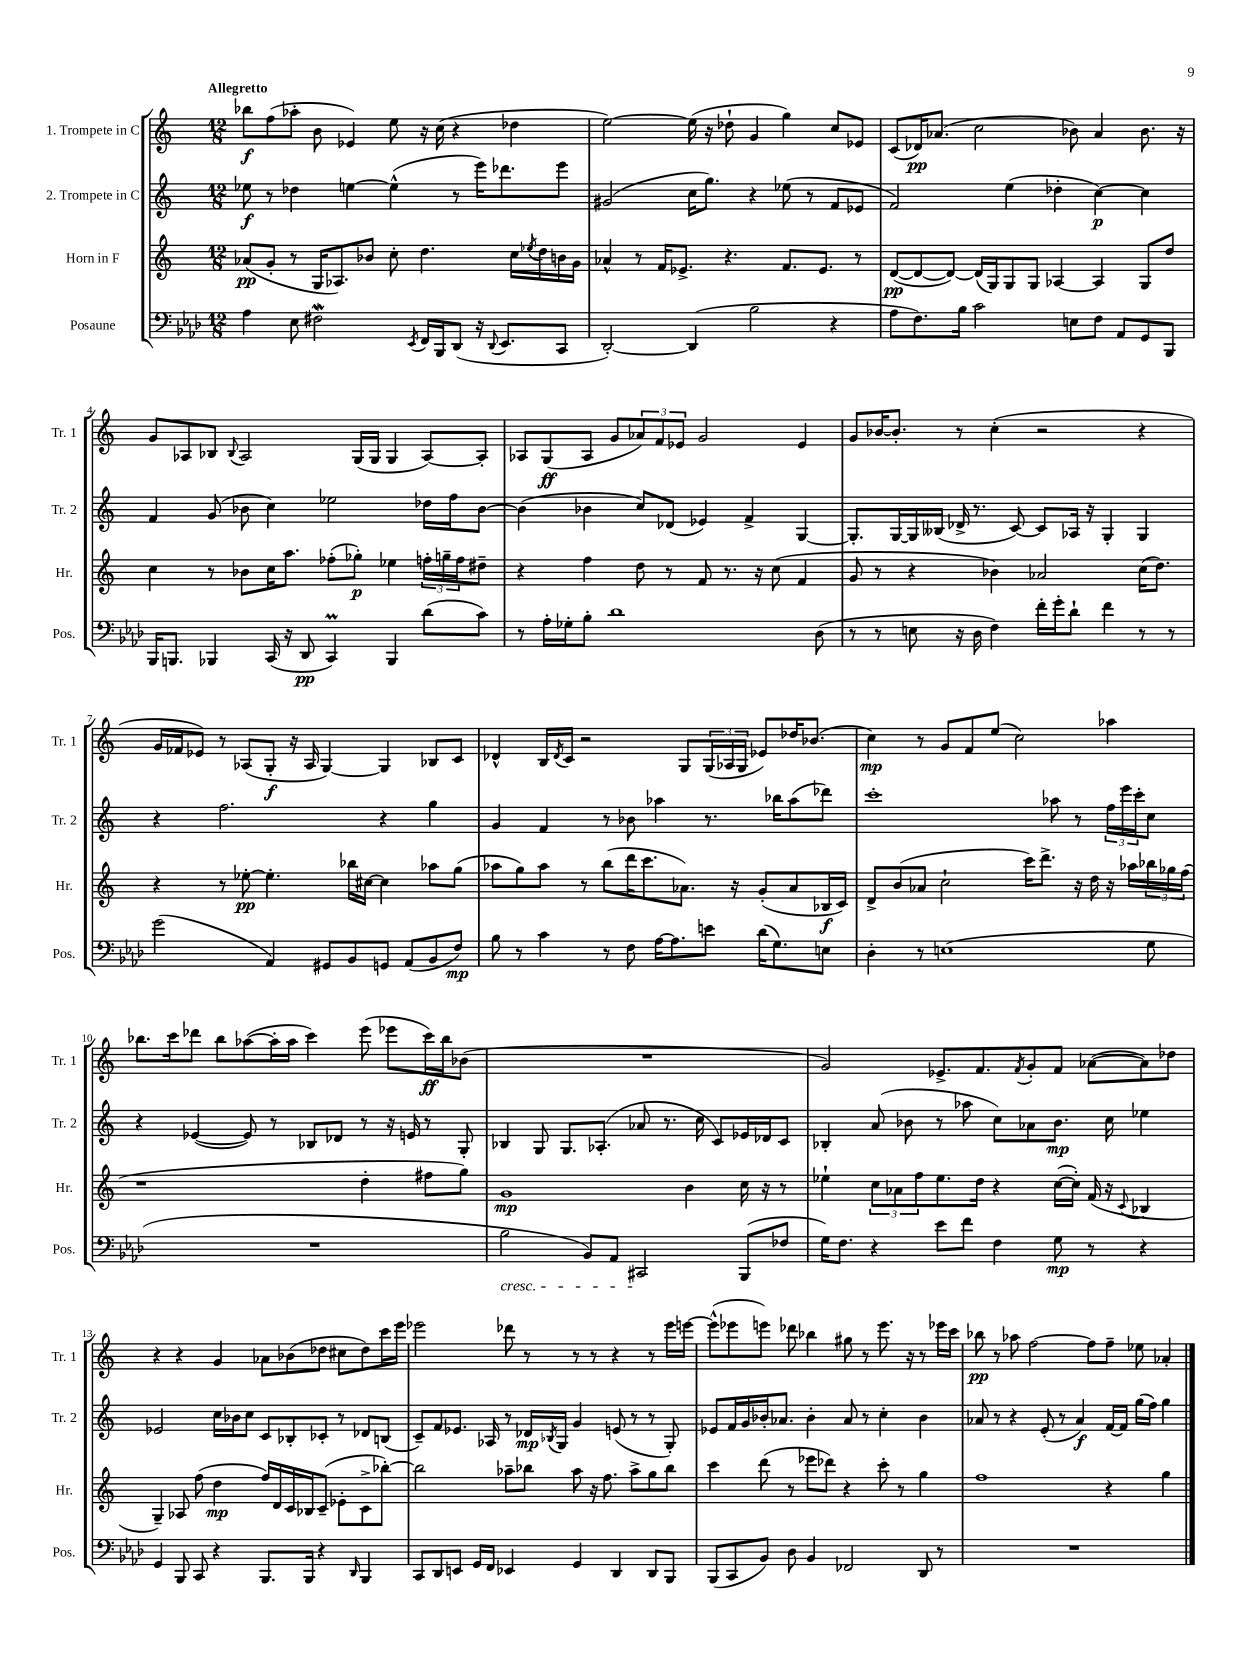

**kern	**kern	**kern	**kern
*staff4	*staff3	*staff2	*staff1
*clefF4	*clefG2	*clefG2	*clefG2
*k[b-e-a-d-]	*k[]	*k[]	*k[]
*M12/8	*M12/8	*M12/8	*M12/8
4A-	(8a-	8ee-	8bb-
.	8g'	8r	(8ff
8E-	8r	4dd-	8aa-'
2F#	16G	.	8b
.	8.A-)	.	.
.	.	[4ee	4e-)
.	8b-	.	.
.	8cc'	(4ee^^]	8ee
8qEE-	.	.	.
16FF	4.dd	.	16r
16BBB-	.	.	(16cc
(8DD-	.	8r	4r
16r	.	16eee)	.
8qqDD-	.	.	.
8.EE-	.	8.ddd-	.
.	16cc	.	4dd-
.	8qee-	.	.
.	16dd	.	.
8CC	16b	8eee	.
.	16g	.	.
=	=	=	=
[2DD-')	4a-^^	(2g#	[2ee)
.	8r	.	.
.	16f	.	.
.	8.e-^	.	.
(4DD-]	.	16cc	(16ee]
.	.	8.gg)	16r
.	4.r	.	8dd-`
2B-	.	4r	4g
.	8.f	(8ee-	4gg)
.	.	8r	.
.	8.e-	.	.
4r	.	8f	8cc
.	8r	8e-	8e-
=	=	=	=
8A-	([8d	2f)	(8c
8.F)	8d_	.	16d-)
.	.	.	(8.a-
.	8d_)	.	.
16B-	.	.	.
2c	(16d]	.	2cc
.	16G)	.	.
.	8G	(4ee	.
.	8G	.	.
.	[4A-	4dd-'	.
8E	.	.	8b-)
8F	4A-]	[4cc)	4a-
8AA-	.	.	.
8GG	8G	4cc]	8.b-
8BBB-	8dd	.	.
.	.	.	16r
=	=	=	=
16BBB-	4cc	4f	8g
8.BBB	.	.	.
.	.	.	8A-
4BBB-	8r	(8g	8B-
.	.	.	8qqB-
.	8b-	8b-	2A-
(16CC	16cc	4cc)	.
16r	8.aa	.	.
8DD-	.	.	.
4CC)	(8ff-'	2ee-	.
.	8gg-')	.	(16G
.	.	.	16G
4BBB-	4ee-	.	4G
(8d-	24ff'	16dd-	[8A-)
.	24gg~	.	.
.	.	16ff	.
.	24ff	.	.
8c)	8dd#~	[8b-	8A-']
=	=	=	=
8r	4r	(4b-]	8A-
16A-'	.	.	(8G
16G-'	.	.	.
8B-'	4ff	4b-	8A-
1d-	.	.	8g
.	8dd	8cc)	12a-)
.	.	.	12f
.	8r	(8d-	.
.	.	.	12e-
.	8f	4e-)	2g
.	8.r	.	.
.	.	4f^	.
.	16r	.	.
.	(8cc	.	.
.	4f	[4G	4e-
(8D-	.	.	.
=	=	=	=
8r	8g	8.G']	8g
8r	8r	.	[16b-
.	.	[16G	8.b-']
8E	4r	16G]	.
.	.	(16B--	.
16r	.	16d-^	8r
16D-	.	8.r	.
4F)	4b-)	.	(4cc'
.	.	[8c)	.
16f'	2a-	8c]	2r
16g'	.	.	.
8d-`	.	16A-	.
.	.	16r	.
4f	.	4G'	.
8r	(16cc	4G	4r
.	8.dd)	.	.
8r	.	.	.
=	=	=	=
(2g	4r	4r	16g
.	.	.	16f-
.	.	.	8e-)
.	8r	2.ff	8r
.	[8ee-'	.	(8A-
4AA-)	4.ee-']	.	8G'
.	.	.	16r
.	.	.	16A-
8GG#	.	.	[4G)
8BB-	16bb-	.	.
.	[16cc#	.	.
8GG	4cc#]	4r	4G]
(8AA-	.	.	.
8BB-	8aa-	4gg	8B-
8F)	(8gg	.	8c
=	=	=	=
8B-	8aa-	4g	4d-^^
8r	8gg)	.	.
4c	8aa-	4f	16B
.	.	.	8qd-
.	.	.	16c
.	8r	.	2r
8r	(8bb	8r	.
8F	16ddd	8b-	.
.	8.ccc	.	.
[16A-	.	4aa-	.
8.A-]	.	.	.
.	8.a-)	.	8G
8e	.	8.r	(24G
.	.	.	24A-
.	16r	.	.
.	.	.	24G
(16d-	(8g'	.	8e-)
8.G)	.	16bb-	.
.	8a-	(8aa-	16dd-
.	.	.	(8.b-
8E	16B-	8ddd-)	.
.	16c)	.	.
=	=	=	=
4D-'	8d^	1ccc'	4cc)
.	(8b	.	.
8r	8a-	.	8r
(1E	2cc`	.	8g
.	.	.	8f
.	.	.	(8ee
.	.	.	2cc)
.	16ccc)	.	.
.	8.ddd^	.	.
.	.	8aa-	.
.	16r	8r	.
.	16dd	.	.
.	16r	24ff	4aa-
.	.	24eee	.
.	16aa-	.	.
.	.	24ccc'	.
8G	24bb-	8cc	.
.	24gg-	.	.
.	(24ff	.	.
=	=	=	=
1.r	1r	4r	8.bb-
.	.	.	16ccc
.	.	([4e-	8ddd-
.	.	.	8bb-
.	.	8e-])	([8aa-
.	.	8r	16aa-']
.	.	.	16aa-
.	.	8B-	4ccc)
.	.	8d-	.
.	4dd'	8r	(8eee
.	.	16r	8eee-
.	.	16e	.
.	8ff#	8r	16ccc)
.	.	.	16bb-
.	8gg)	8G'	(8b-
=	=	=	=
2B-	1g	4B-	1.r
.	.	8G	.
.	.	8.G	.
8BB-)	.	.	.
.	.	(8.A-'	.
8AA-	.	.	.
2CC#	.	8a-	.
.	.	8.r	.
.	4b	.	.
.	.	16cc	.
.	.	8c)	.
(8BBB-	16cc	16e-	.
.	16r	16d-	.
8F-	8r	8c	.
=	=	=	=
16G)	4ee-`	4B-'	2g)
8.F	.	.	.
4r	12cc	(8a	.
.	12a-	.	.
.	.	8b-	.
.	12ff	.	.
8e-	8.ee-	8r	8.e-^
8f	.	8aa-	.
.	16dd	.	8.f
4F	4r	8cc)	.
.	.	.	8qf
.	.	8a-	8g'
8G	([16cc	8.b-	8f
.	16cc'])	.	.
8r	(16f	.	([8a-
.	16r	16cc	.
.	8qqc	.	.
4r	4B-	4ee-	8a-])
.	.	.	8dd-
=	=	=	=
4GG	4G~)	2e-	4r
8BBB-	8A-	.	4r
8CC	(8ff	.	.
4r	4dd	16cc	4g
.	.	16b-	.
.	.	8cc	.
8.BBB-	16ff)	8c	8a-
.	16d	.	.
.	16c	8B-'	(8b-
16BBB-	16B-	.	.
4r	(8c~	8c-'	8dd-
.	8e-'	8r	8cc#
16qqDD-	.	.	.
4BBB-	8c^	8d-	8dd-)
.	[8bb-')	(8B	16ccc
.	.	.	16eee
=	=	=	=
8CC	2bb-]	8c~)	2eee-
8DD-	.	8f	.
8EE	.	8.e-	.
16GG	.	.	.
16FF	.	16A-	.
4EE-	8aa-~	8r	8ddd-
.	8bb-	16d-	8r
.	.	8qB-	.
.	.	16G	.
4GG	8aa-	4g	8r
.	16r	.	8r
.	8.ff	.	.
4DD-	.	(8e	4r
.	8aa-^	8r	.
8DD-	8gg	8r	8r
8BBB-	8bb-	8G')	16eee-
.	.	.	[16eee
=	=	=	=
(8BBB-	4ccc	8e-	(8eee^^]
8CC	.	16f	8eee-
.	.	16g	.
8BB-)	(8ddd	16b-'	8eee)
.	.	8.a-	.
8D-	8r	.	8ddd-
4BB-	8eee-	4b-'	4bb-
.	8ddd-)	.	.
2FF-	4r	8a-	8gg#
.	.	8r	8r
.	8ccc'	4cc'	8.eee
.	8r	.	.
.	.	.	16r
8DD-	4gg	4b-	8r
8r	.	.	16eee-
.	.	.	16ccc
=	=	=	=
1.r	1ff	8a-	8bb-
.	.	8r	8r
.	.	4r	8aa-
.	.	.	[2ff
.	.	(8e'	.
.	.	8r	.
.	.	4a-)	.
.	.	.	8ff]
.	4r	[16f	8ff~
.	.	16f]	.
.	.	(16gg	8ee-
.	.	16ff)	.
.	4gg	4gg	4a-'
==	==	==	==
*-	*-	*-	*-
